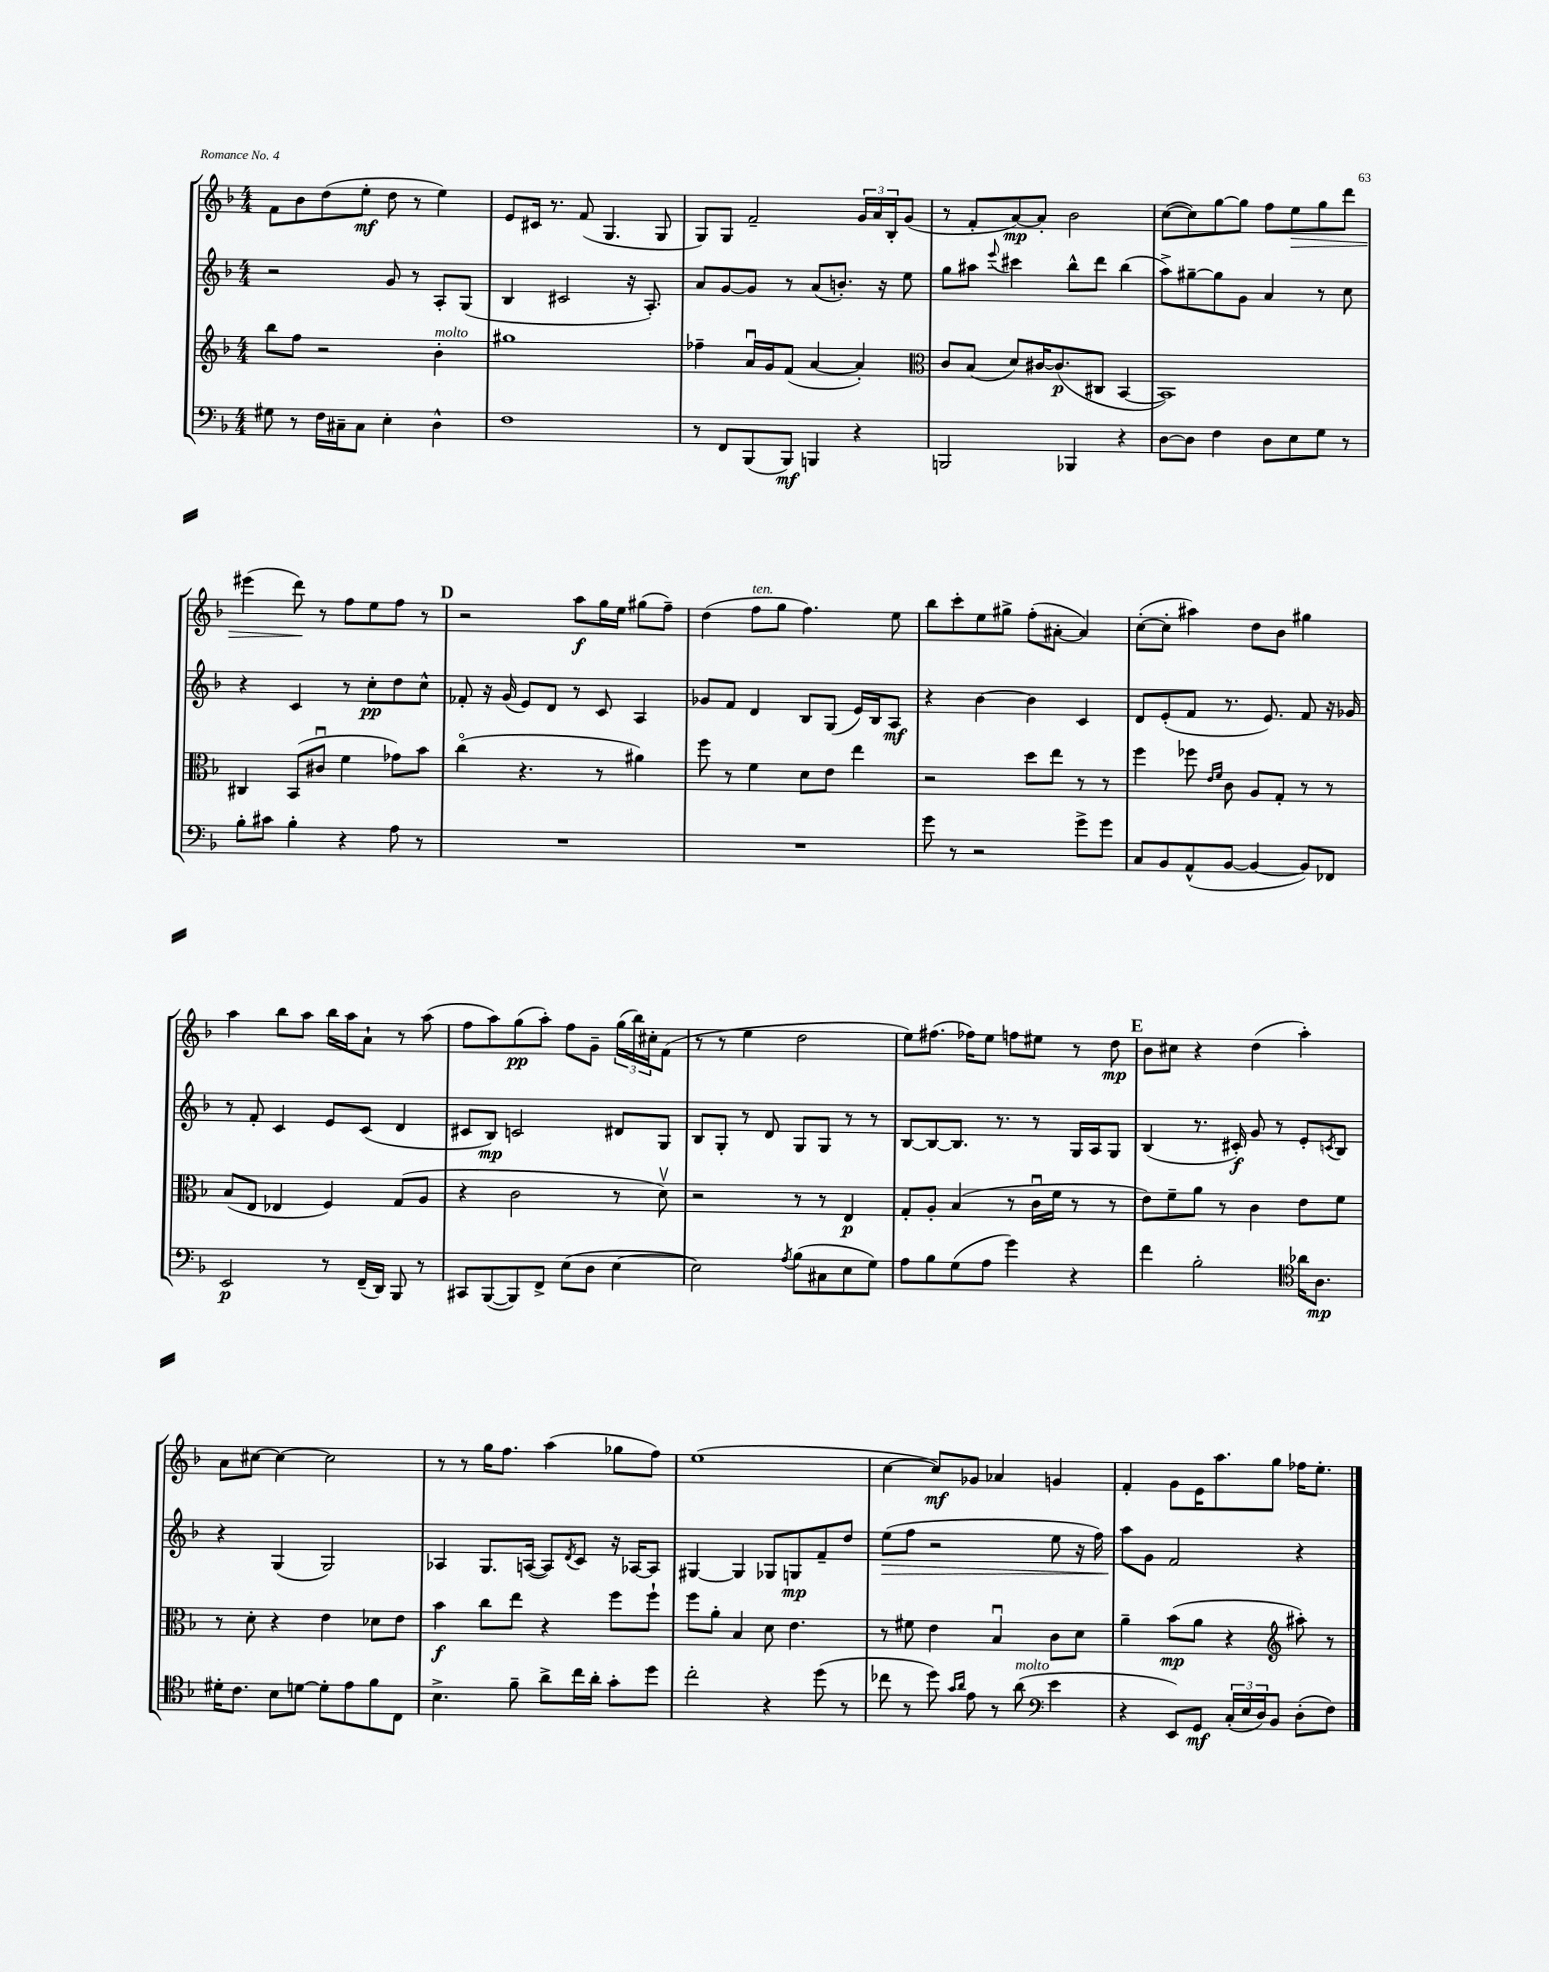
<<
\new StaffGroup <<
\new Staff = "s0" {
    \clef treble \key f \major \numericTimeSignature \time 4/4
    f'8 bes'8 d''8( e''8-.\mf d''8 r8 e''4) |
    e'8 cis'16 r8. f'8( g4. g8 |
    g8) g8 f'2-- \tuplet 3/2 { g'16 a'16 bes16-. } g'8( |
    r8 f'8-. a'8~\mp) a'8-. bes'2 |
    c''8~( c''8) g''8~ g''8 f''8 e''8\> g''8 d'''8 |
    eis'''4( d'''8\!) r8 f''8 e''8 f''8 r8 |
    \mark \markup { \bold "D" } r2 a''8\f g''16 e''16 gis''8( f''8--) |
    d''4( f''8^\markup { \italic "ten." } g''8 f''4.) e''8 |
    bes''8 c'''8-. e''8 gis''8-> f''8-.( ais'8~-. ais'4) |
    c''8~-.( c''8-. ais''4) d''8 bes'8 gis''4 |
    a''4 bes''8 a''8 bes''16 a''16 a'8-! r8 a''8( |
    f''8 a''8) g''8\pp( a''8-.) f''8 g'8-- \tuplet 3/2 { g''16( bes''16) cis''16-. } f'8( |
    r8 r8 e''4 d''2 |
    e''8) fis''8.( fes''16) e''8 f''8 eis''8 r8 d''8\mp |
    \mark \markup { \bold "E" } bes'8 cis''8 r4 d''4( a''4-.) |
    a'8 cis''8~ cis''4~ cis''2 |
    r8 r8 g''16 f''8. a''4( ges''8 f''8) |
    e''1( |
    c''4~ c''8\mf) ges'8 aes'4 g'4 |
    f'4-. g'8 e'16 a''8. g''8 fes''16 e''8.-. \bar "|." |
}
\new Staff = "s1" {
    \clef treble \key f \major \numericTimeSignature \time 4/4
    r2 g'8 r8 a8-. g8( |
    bes4 cis'2 r16 a8.-.) |
    a'8 g'8~ g'8 r8 a'8( b'8.-.) r16 e''8 |
    g''8 ais''8 \appoggiatura { e'''8 } cis'''4 bes''8-^ d'''8 bes''4( |
    a''8->) gis''8~-- gis''8 g'8 a'4 r8 c''8 |
    r4 c'4 r8 c''8-.\pp d''8 c''8-^ |
    \mark \markup { \bold "D" } fes'8-. r16 g'16( e'8) d'8 r8 c'8 a4 |
    ges'8 f'8 d'4 bes8 g8( e'16) bes16 a8\mf |
    r4 bes'4~ bes'4 c'4 |
    d'8 e'8-.( f'8 r8. e'8.) f'8 r16 ges'16 |
    r8 f'8-. c'4 e'8 c'8( d'4 |
    cis'8 bes8\mp) c'2 dis'8 g8 |
    bes8 g8-. r8 d'8 g8 g8 r8 r8 |
    bes8~ bes8~ bes8. r8. r8 g16 a16 g8 |
    \mark \markup { \bold "E" } bes4( r8. cis'16-.\f) g'8 r8 e'8-. \acciaccatura { c'8 } bes8 |
    r4 g4( g2) |
    aes4 g8. a16~( a8) \acciaccatura { d'8 } c'8 r16 aes16~ aes8 |
    gis4~ gis4 ges8 g8\mp f'8-- d''8 |
    e''8\>( f''8 r2 e''8 r16 f''16) |
    a''8\! g'8 f'2 r4 \bar "|." |
}
\new Staff = "s2" {
    \clef treble \key f \major \numericTimeSignature \time 4/4
    bes''8 f''8 r2 bes'4-.^\markup { \italic "molto" } |
    gis''1 |
    fes''4-- a'16\downbow g'16 f'8( a'4~ a'4-.) |
    \clef alto c'8 bes8( d'8) cis'16~ cis'8.\p( cis8 bes,4~ |
    bes,1) |
    cis4 bes,8( cis'8\downbow f'4 ges'8) bes'8 |
    \mark \markup { \bold "D" } c''4\flageolet( r4. r8 ais'4) |
    f''8 r8 f'4 d'8 e'8 e''4 |
    r2 d''8 e''8 r8 r8 |
    f''4 fes''8 \grace { e'16 f'16 } c'8 a8 g8-. r8 r8 |
    bes8( e8 ees4 f4) g8( a8 |
    r4 c'2 r8 d'8\upbow) |
    r2 r8 r8 e4\p |
    g8-. a8-. bes4( r8 c'16\downbow f'16 r8 r8 |
    \mark \markup { \bold "E" } e'8) f'8-- a'8 r8 c'4 e'8 f'8 |
    r8 d'8-. r4 e'4 des'8 e'8 |
    bes'4\f c''8 e''8 r4 f''8 f''8-! |
    f''8 a'8-. bes4 d'8 e'4. |
    r8 fis'8 e'4 bes4\downbow c'8 d'8 |
    a'4-- bes'8\mp( a'8 r4 \clef treble ais''8-.) r8 \bar "|." |
}
\new Staff = "s3" {
    \clef bass \key f \major \numericTimeSignature \time 4/4
    gis8 r8 f16 cis16-- cis8 e4-. d4-^ |
    f1 |
    r8 f,8 bes,,8( bes,,8\mf) b,,4 r4 |
    b,,2 bes,,4 r4 |
    d8~ d8 f4 d8 e8 g8 r8 |
    bes8-. cis'8 bes4-. r4 a8 r8 |
    \mark \markup { \bold "D" } R1 |
    R1 |
    g'8 r8 r2 g'8-> g'8 |
    c8 bes,8 a,8-^( bes,8~ bes,4~ bes,8) fes,8 |
    e,2\p r8 f,16--( d,16) bes,,8 r8 |
    cis,8 bes,,8~( bes,,8) f,8-> e8( d8 e4~ |
    e2) \acciaccatura { a8 } bes8( cis8 e8 g8) |
    a8 bes8 g8( a8 g'4) r4 |
    \mark \markup { \bold "E" } f'4 bes2-. \clef tenor aes'16 a8.\mp |
    dis'16-. c'8. bes8 d'8~ d'8-. e'8 f'8 c8 |
    bes4.-> f'8-- a'8-> c''16 a'16-. g'8-. d''8 |
    c''2-. r4 d''8( r8 |
    ces''8 r8 d''8) \grace { g'16 a'16 } e'8 r8 a'8^\markup { \italic "molto" }( \clef bass e'4 |
    r4 e,8) g,8\mf \tuplet 3/2 { c16-.( e16 d16) } bes,8 d8-.( f8) \bar "|." |
}
>>
>>
\layout { \context { \Score \remove "Bar_number_engraver" } }
